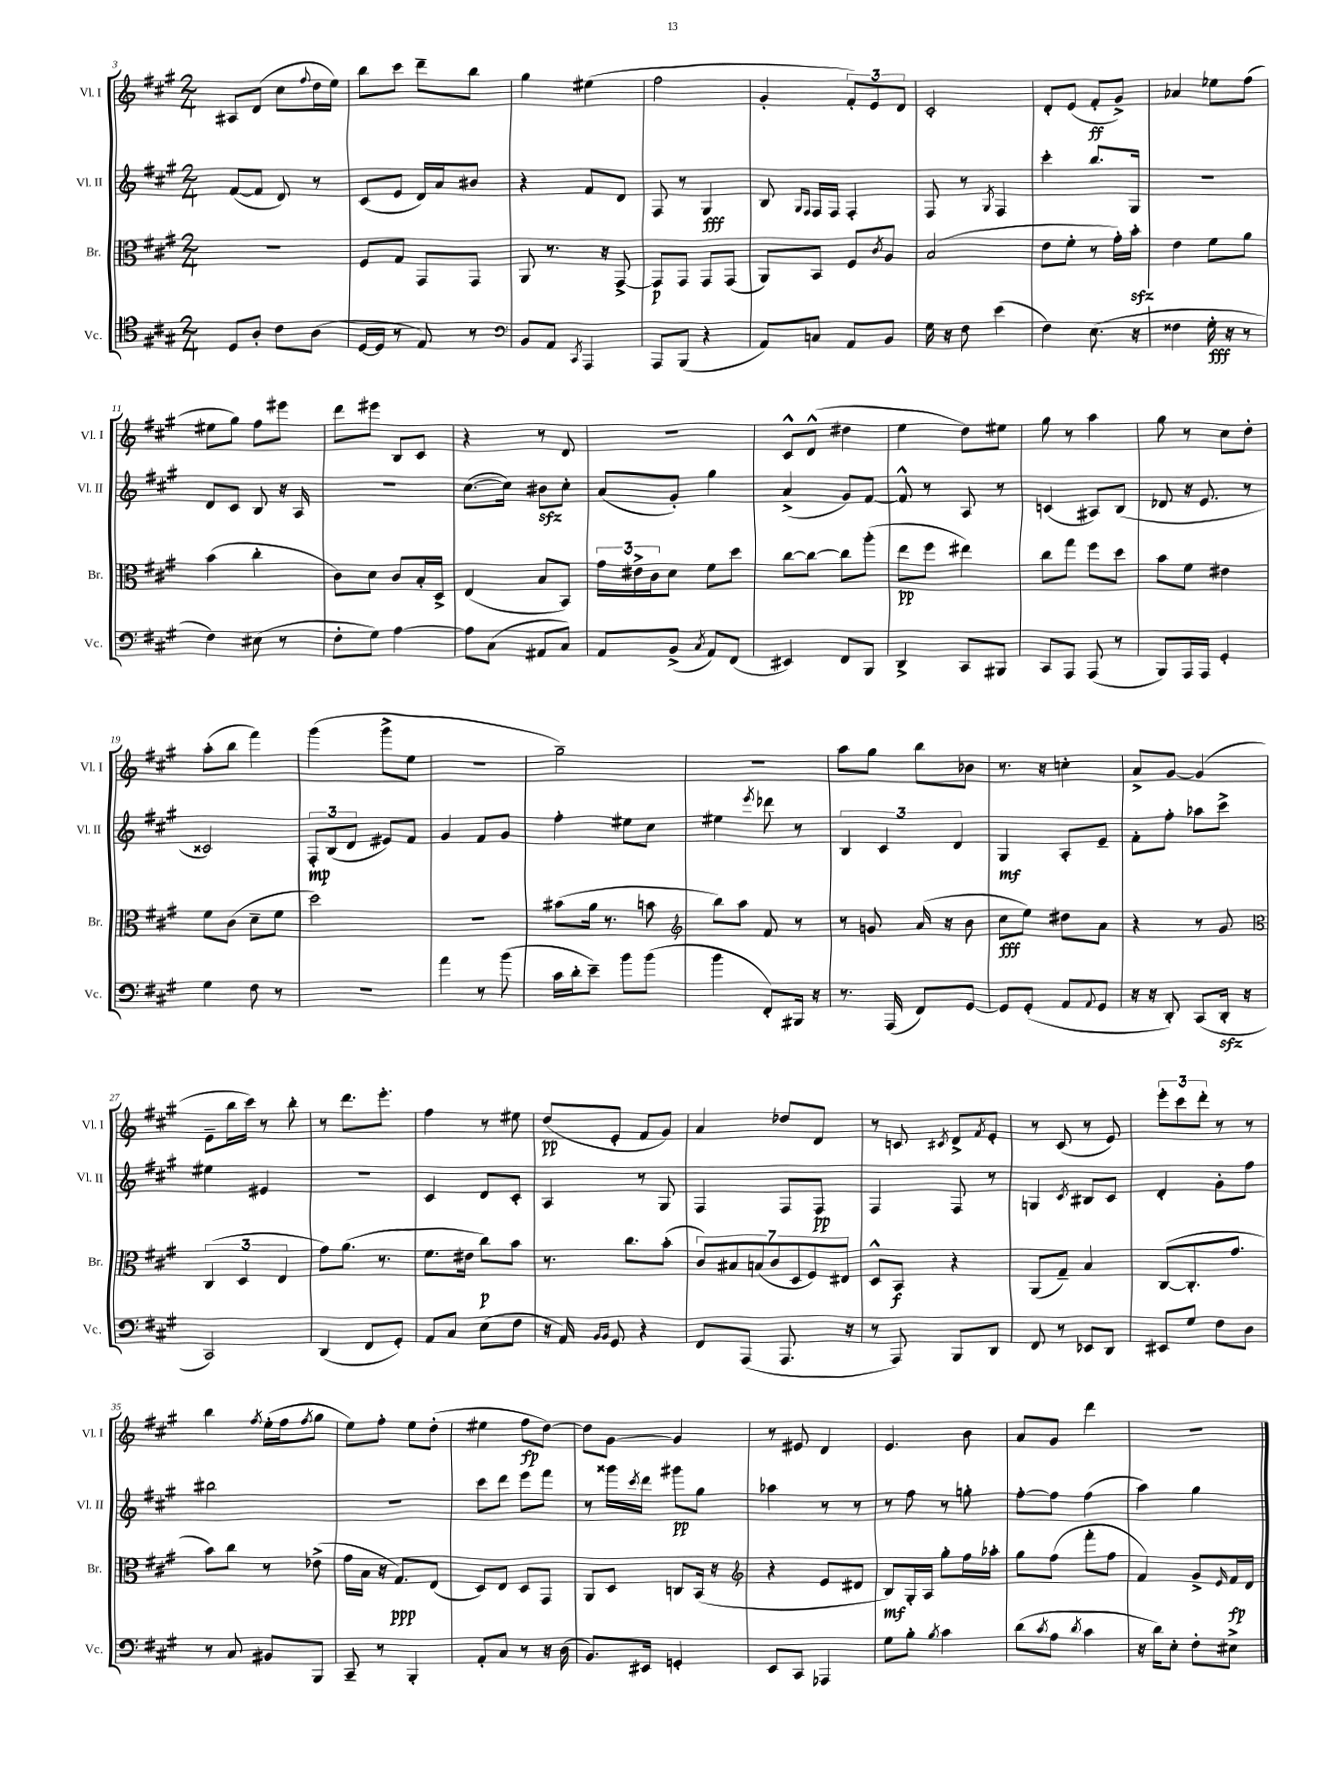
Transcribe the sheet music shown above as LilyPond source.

<<
\new StaffGroup <<
\new Staff = "s0" \with { instrumentName = "Vl. I" shortInstrumentName = "Vl. I" } {
    \clef treble \key a \major \numericTimeSignature \time 2/4
    ais8 d'8( cis''8 \appoggiatura { fis''8 } d''16 e''16) |
    b''8 cis'''8 d'''8-- b''8 |
    gis''4 eis''4( |
    fis''2 |
    gis'4-. \tuplet 3/2 { fis'8-.) e'8 d'8 } |
    cis'2-. |
    d'8-. e'8( fis'8-.\ff gis'8->) |
    aes'4 ees''8 fis''8( |
    eis''8 gis''8) fis''8 eis'''8 |
    d'''8 eis'''8 b8 cis'8 |
    r4 r8 d'8 |
    R2 |
    cis'8-^ d'8-^( dis''4 |
    e''4 d''8) eis''8 |
    gis''8 r8 a''4 |
    gis''8 r8 cis''8 d''8-. |
    a''8-.( b''8 fis'''4) |
    gis'''4( gis'''8-> e''8 |
    r2 |
    gis''2--) |
    R2 |
    a''8 gis''8 b''8 bes'8 |
    r8. r16 c''4-. |
    a'8-> gis'8~ gis'4( |
    e'8-- b''16 cis'''16) r8 b''8-. |
    r8 d'''8. e'''8.-. |
    fis''4 r8 eis''8 |
    d''8\pp( e'8-. fis'8 gis'8) |
    a'4 des''8 d'8 |
    r8 c'8 \acciaccatura { cis'8 } d'8-> \acciaccatura { fis'8 } e'8-. |
    r8 cis'8( r8 e'8) |
    \tuplet 3/2 { e'''8-. cis'''8 d'''8-. } r8 r8 |
    b''4 \acciaccatura { fis''8 } e''16-.( fis''16 \acciaccatura { fis''8 } gis''8 |
    e''8) fis''8-. e''8 d''8-.( |
    eis''4 fis''8\fp d''8~) |
    d''8 gis'8~ gis'4 |
    r8 eis'8 d'4 |
    e'4. b'8 |
    a'8 gis'8 d'''4 |
    R2 \bar "|." |
}
\new Staff = "s1" \with { instrumentName = "Vl. II" shortInstrumentName = "Vl. II" } {
    \clef treble \key a \major \numericTimeSignature \time 2/4
    fis'8~( fis'8 d'8) r8 |
    cis'8( e'8 d'16) a'16 bis'8 |
    r4 fis'8 d'8 |
    fis8 r8 gis4\fff |
    b8 \grace { gis16 fis16 } fis16 fis16 fis4-. |
    fis8 r8 \acciaccatura { gis8 } fis4 |
    cis'''4-. b''8. gis16 |
    R2 |
    d'8 cis'8 b8 r16 a16 |
    R2 |
    cis''8.~( cis''16) bis'8\sfz cis''8-. |
    a'8( gis'8-.) gis''4 |
    a'4->( gis'8) fis'8~ |
    fis'8-^ r8 a8 r8 |
    c'4( ais8) b8( |
    des'8 r16 e'8. r8 |
    cisis'2) |
    \tuplet 3/2 { fis8-.\mp b8( d'8 } eis'8) fis'8 |
    gis'4 fis'8 gis'8 |
    fis''4-. eis''8 cis''8 |
    eis''4 \acciaccatura { e'''8 } des'''8 r8 |
    \tuplet 3/2 { b4 cis'4 d'4 } |
    gis4\mf a8-. e'8-- |
    fis'8-. fis''8-. aes''8 cis'''8-> |
    eis''4 eis'4 |
    r2 |
    cis'4 d'8 cis'8-. |
    a4 r8 gis8 |
    fis4 fis8 fis8\pp |
    fis4 fis8 r8 |
    g4 \acciaccatura { cis'8 } bis8 cis'8 |
    d'4-. gis'8-. fis''8 |
    bis''2 |
    r2 |
    cis'''8 d'''8 e'''8 fis'''8 |
    r8 gisis'''16 \acciaccatura { cis'''8 } d'''16 gis'''8\pp gis''8 |
    aes''4 r8 r8 |
    r8 fis''8 r8 g''8-. |
    fis''8~-. fis''8 fis''4( |
    a''4) gis''4 \bar "|." |
}
\new Staff = "s2" \with { instrumentName = "Br." shortInstrumentName = "Br." } {
    \clef alto \key a \major \numericTimeSignature \time 2/4
    r2 |
    fis8 gis8 gis,8 gis,8 |
    a,8 r8. r16 gis,8~-> |
    gis,8\p gis,8 gis,8 gis,8( |
    a,8) b,8 fis8 \acciaccatura { cis'8 } a8 |
    b2( |
    e'8 fis'8-. r8 gis'16-.) b'16-.\sfz |
    e'4 fis'8 a'8 |
    b'4( cis''4-. |
    cis'8) d'8 cis'8 b16-. d16-> |
    e4( b8 b,8) |
    \tuplet 3/2 { gis'16 eis'16-> cis'16 } d'8 fis'8 d''8 |
    cis''8~ cis''8~ cis''8 a''8-.( |
    e''8\pp fis''8 eis''4) |
    cis''8 gis''8 fis''8 d''8 |
    b'8 fis'8 eis'4 |
    fis'8 cis'8( d'8-- fis'8 |
    d''2) |
    r2 |
    bis'8( a'16 r8. b'8 |
    \clef treble b''8) a''8 fis'8 r8 |
    r8 g'8 a'16( r16 b'8 |
    cis''8\fff e''8) dis''8 a'8 |
    r4 r8 gis'8 |
    \clef alto \tuplet 3/2 { cis4( d4 e4 } |
    gis'8) a'8.( r8. |
    fis'8. eis'16 cis''8\p) b'8 |
    r8. cis''8. b'8-.( |
    \tuplet 7/4 { cis'8) bis8 b8( cis'8 d8 fis8) eis8 } |
    d8-^ b,8\f r4 |
    a,8( gis8--) b4 |
    cis8~( cis8.-. gis'8. |
    b'8) cis''8 r8 ees'8->( |
    gis'16 b16 r16 gis8.\ppp) e8( |
    d8) e8 d8 gis,8 |
    a,8 d8 c8 b,16( r16 |
    \clef treble r4 e'8 dis'8 |
    b8\mf) gis16-. a16 gis''8-. fis''16 aes''16-. |
    gis''8 fis''8( fis'''8-. fis''8 |
    fis'4) gis'8-> \grace { e'16 } fis'16\fp d'16 \bar "|." |
}
\new Staff = "s3" \with { instrumentName = "Vc." shortInstrumentName = "Vc." } {
    \clef tenor \key a \major \numericTimeSignature \time 2/4
    d8 a8-. cis'8 a8( |
    d16~ d16 r8 e8) r8 |
    \clef bass b,8 a,8 \acciaccatura { cis,8 } a,,4 |
    a,,8 b,,8( r4 |
    a,8) c8 a,8 b,8 |
    gis16 r16 fis8 e'4( |
    fis4) e8.( r16 |
    fisis4 gis16-.\fff r16 r8 |
    fis4) eis8( r8 |
    fis8-. gis8) a4~ |
    a8 cis8( ais,8 cis8) |
    a,8 b,8->( \acciaccatura { cis8 } a,8) fis,8( |
    eis,4) fis,8 b,,8 |
    d,4-> cis,8 bis,,8 |
    cis,8 a,,8 a,,8( r8 |
    b,,8) a,,16 a,,16 gis,4-. |
    gis4 fis8 r8 |
    R2 |
    a'4 r8 b'8( |
    cis'16 d'16-. e'8--) b'8 b'8( |
    b'4 fis,8-.) bis,,16 r16 |
    r8. a,,16( fis,8) gis,8~ |
    gis,8 gis,8-.( a,8 \appoggiatura { a,8 } gis,8 |
    r16 r16 d,8-.) cis,8( d,16-.\sfz r16 |
    cis,2) |
    d,4( fis,8 gis,8-.) |
    a,8 cis8 e8( fis8 |
    r16 a,16) \grace { b,16 b,16 } gis,8 r4 |
    fis,8 a,,8( a,,8. r16 |
    r8 a,,8) b,,8 d,8 |
    fis,8 r8 ees,8 d,8 |
    eis,8 gis8 fis8 d8 |
    r8 cis8 bis,8 b,,8 |
    cis,8-- r8 b,,4-. |
    a,8-. cis8 r8 r16 d16( |
    b,8.) eis,16 g,4-. |
    e,8 cis,8 aes,,4 |
    gis8 b8-. \acciaccatura { b8 } cis'4 |
    d'8( \acciaccatura { cis'8 } a8 \acciaccatura { d'8 } cis'4 |
    r16 d'16) e8-. fis8-. eis8-> \bar "|." |
}
>>
>>
\layout { \context { \Score currentBarNumber = #3 } }
